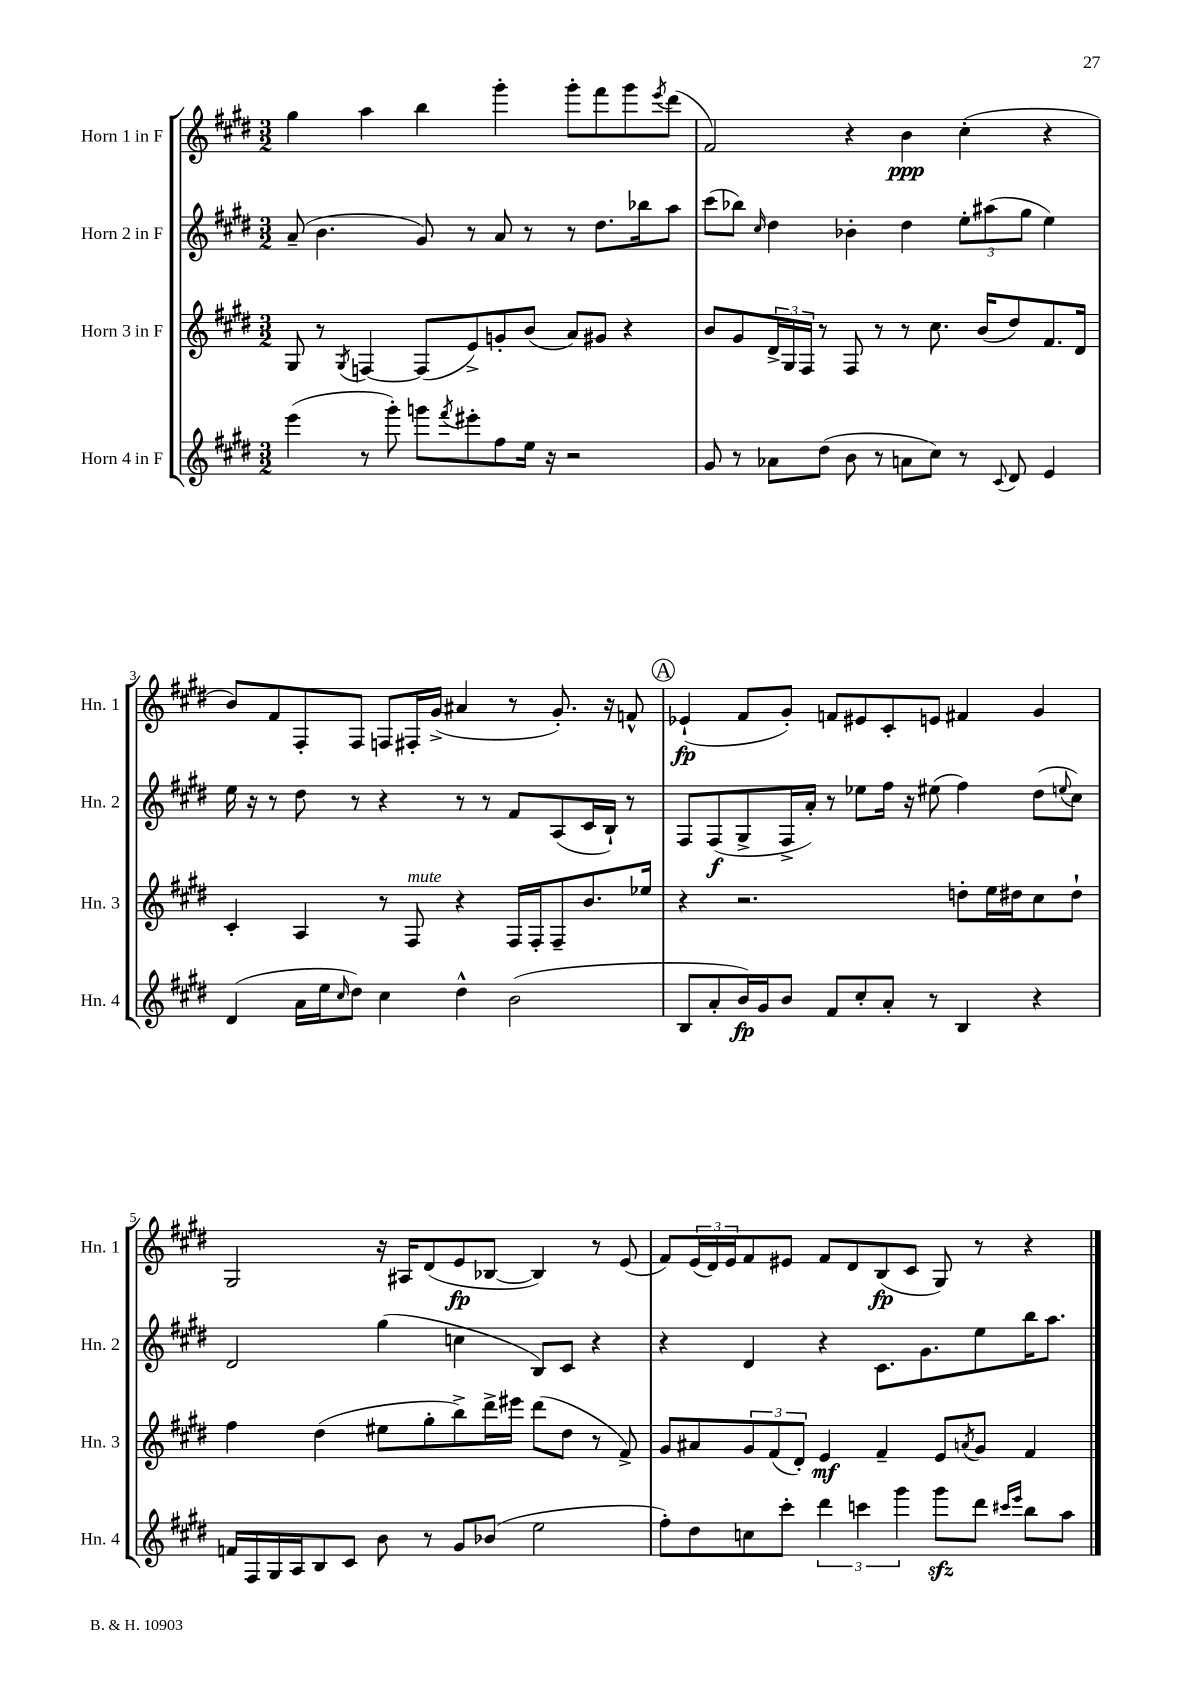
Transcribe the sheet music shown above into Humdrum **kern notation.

**kern	**kern	**kern	**kern
*staff4	*staff3	*staff2	*staff1
*clefG2	*clefG2	*clefG2	*clefG2
*k[f#c#g#d#]	*k[f#c#g#d#]	*k[f#c#g#d#]	*k[f#c#g#d#]
*M3/2	*M3/2	*M3/2	*M3/2
(4eee	8G#	(8a~	4gg#
.	8r	4.b	.
.	8qG#	.	.
8r	[4F	.	4aa
8ggg#')	.	.	.
8ggg	(8F]	8g#)	4bb
8qfff#	.	.	.
8eee#'	8e^)	8r	.
8ff#	8g'	8a	4ggg#'
16ee	(8b	8r	.
16r	.	.	.
2r	8a)	8r	8ggg#'
.	8g#	8.dd#	8fff#
.	4r	.	8ggg#
.	.	16bb-	.
.	.	.	8qeee
.	.	8aa	(8ddd#
=	=	=	=
8g#	8b	(8ccc#	2f#)
8r	8g#	8bb-)	.
.	.	16qqcc#	.
8a-	24d#^	4dd#	.
.	24G#	.	.
.	24F#	.	.
(8dd#	8r	.	.
8b	8F#	4b-'	4r
8r	8r	.	.
8a	8r	4dd#	4b
8cc#)	8.cc#	.	.
8r	.	12ee'	(4cc#'
.	(16b	.	.
.	.	(12aa#	.
8qqc#	.	.	.
8d#	8dd#)	.	.
.	.	12gg#	.
4e	8.f#	4ee)	4r
.	16d#	.	.
=	=	=	=
(4d#	4c#'	16ee	8b)
.	.	16r	.
.	.	8r	8f#
16a	4A	8dd#	8F#'
16ee	.	.	.
16qqcc#	.	.	.
8dd#)	.	8r	8F#
4cc#	8r	4r	8F
.	8F#	.	16F#'
.	.	.	(16g#^
4dd#^^	4r	8r	4a#
.	.	8r	.
(2b	16F#	8f#	8r
.	16F#'	.	.
.	8F#~	(8A	8.g#')
.	8.b	16c#	.
.	.	16B`)	16r
.	.	8r	8f^^
.	16ee-	.	.
=	=	=	=
8B	4r	8F#	(4e-`
8a'	.	(8F#	.
16b)	2.r	8G#^	8f#
16g#	.	.	.
8b	.	16F#^	8g#')
.	.	16a')	.
8f#	.	8r	8f
8cc#'	.	8ee-	8e#
8a'	.	16ff#	8c#'
.	.	16r	.
8r	.	(8ee#	8e
4B	8dd'	4ff#)	4f#
.	16ee	.	.
.	16dd#	.	.
4r	8cc#	(8dd#	4g#
.	.	8qqee	.
.	8dd#`	8cc#)	.
=	=	=	=
16f	4ff#	2d#	2G#
16F#	.	.	.
16G#	.	.	.
16A	.	.	.
8B	(4dd#	.	.
8c#	.	.	.
8b	8ee#	(4gg#	16r
.	.	.	16A#
8r	8gg#'	.	(8d#
8g#	8bb^)	4cc	8e
(8b-	16ddd#^	.	[8B-
.	16eee#	.	.
2ee	(8ddd#	8B)	4B-])
.	8dd#	8c#	.
.	8r	4r	8r
.	8f#^)	.	(8e
=	=	=	=
8ff#')	8g#	4r	8f#)
8dd#	8a#	.	(24e
.	.	.	24d#)
.	.	.	24e
8cc	12g#	4d#	8f#
.	(12f#	.	.
8ccc#'	.	.	8e#
.	12d#')	.	.
6ddd#	4e	4r	8f#
.	.	.	8d#
6ccc	.	.	.
.	4f#~	8.c#	(8B
6ggg#	.	.	.
.	.	.	8c#
.	.	8.g#	.
8ggg#	8e	.	8G#)
.	8qa	.	.
8ddd#	8g#	8ee	8r
16qqccc#	.	.	.
16qqeee	.	.	.
8bb	4f#	16bb	4r
.	.	8.aa	.
8aa	.	.	.
==	==	==	==
*-	*-	*-	*-
